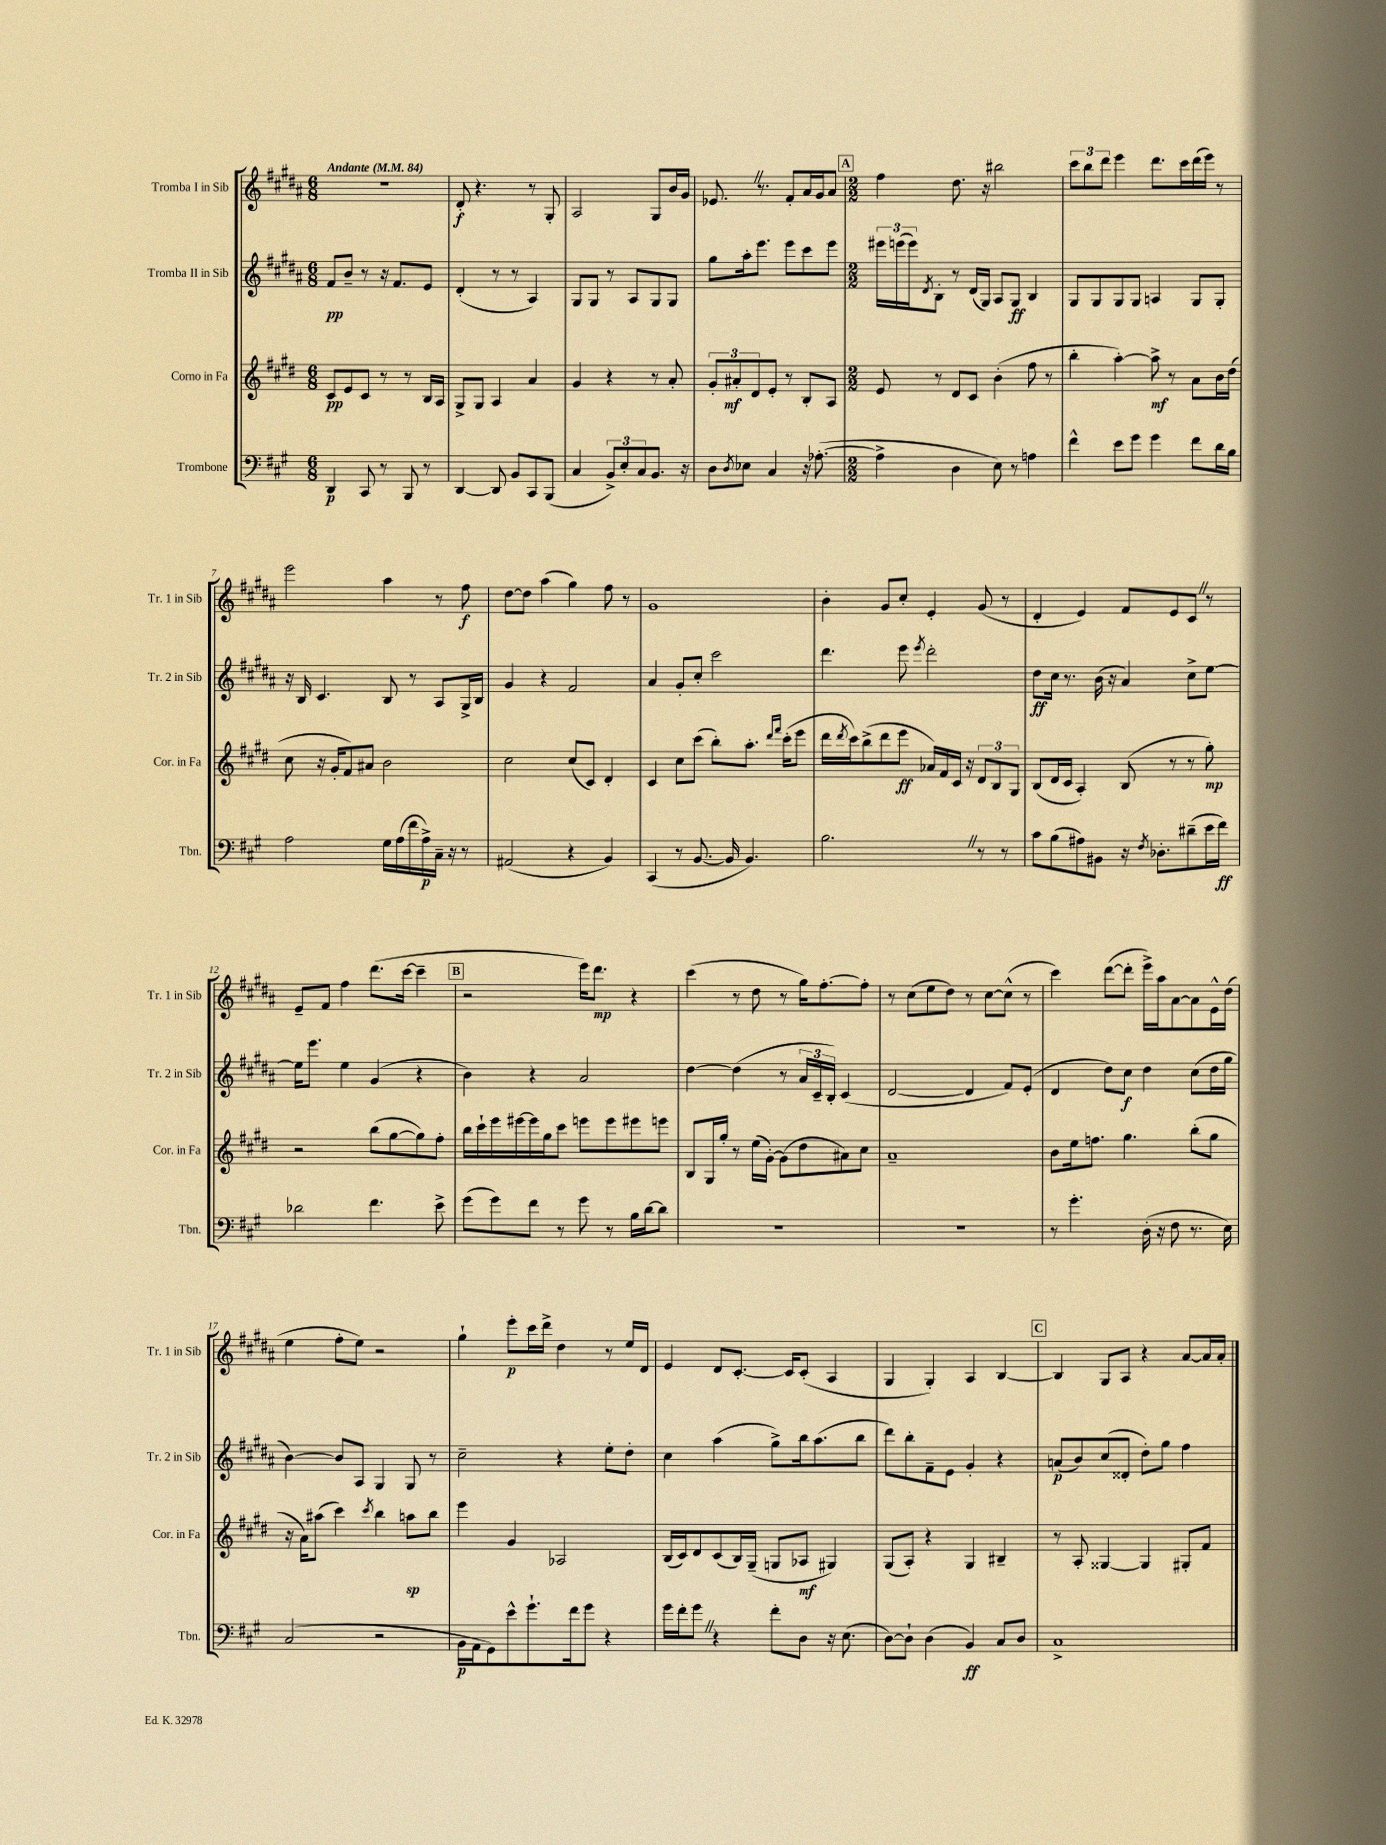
<<
\new StaffGroup <<
\new Staff = "s0" \with { instrumentName = "Tromba I in Sib" shortInstrumentName = "Tr. 1 in Sib" } {
    \clef treble \key b \major \numericTimeSignature \time 6/8 \tempo "Andante" 4 = 84
    R2. |
    dis'8-.\f r4. r8 gis8-. |
    ais2 gis8 b'16 gis'16 |
    ees'8. \once \override BreathingSign.text = \markup { \musicglyph "scripts.caesura.straight" } \breathe r8. fis'8-. ais'16 gis'16 ais'8 |
    \mark \markup { \box "A" } \numericTimeSignature \time 2/2 fis''4 dis''8. r16 bis''2 |
    \tuplet 3/2 { cis'''8 b''8 dis'''8 } e'''4 dis'''8. cis'''16 dis'''16( e'''16) r8 |
    e'''2 ais''4 r8 fis''8\f |
    dis''8~ dis''8 ais''4( gis''4) fis''8 r8 |
    gis'1 |
    b'4-. gis'8 cis''8-. e'4-. gis'8( r8 |
    dis'4-. e'4) fis'8 e'8 cis'8 \once \override BreathingSign.text = \markup { \musicglyph "scripts.caesura.straight" } \breathe r8 |
    e'8-- fis'8 fis''4 dis'''8.( cis'''16~ cis'''4-- |
    \mark \markup { \box "B" } r2 e'''16) dis'''8.\mp r4 |
    cis'''4( r8 dis''8 r8 gis''16) fis''8.~-. fis''8-. |
    r8 cis''8( e''8 dis''8) r8 cis''8~ cis''8-^( r8 |
    cis'''4) dis'''8~( dis'''8-. e'''16->) ais''16 ais'8~ ais'8 e'16-^ dis''16( |
    e''4 fis''8-. e''8) r2 |
    gis''4-! e'''8-.\p cis'''16 dis'''16-> dis''4 r8 e''16 dis'16 |
    e'4 dis'8 cis'8.~-. cis'16 cis'8-.( ais4 |
    gis4 gis4-.) ais4 b4~ |
    \mark \markup { \box "C" } b4 gis8 ais8 r4 ais'8~ ais'16 ais'16-. \bar "|." |
}
\new Staff = "s1" \with { instrumentName = "Tromba II in Sib" shortInstrumentName = "Tr. 2 in Sib" } {
    \clef treble \key b \major \numericTimeSignature \time 6/8
    fis'8\pp b'8-- r8 r16 fis'8. e'8 |
    dis'4-.( r8 r8 ais4) |
    gis8 gis8 r8 ais8 gis8 gis8 |
    gis''8 ais''16-. e'''8. e'''8 cis'''8 e'''8 |
    \mark \markup { \box "A" } \numericTimeSignature \time 2/2 \tuplet 3/2 { eis'''16 e'''16( e'''16) } \acciaccatura { dis'8 } b8-. r8 dis'16( gis16) ais8 gis8\ff b4 |
    gis8 gis8 gis8 gis8 a4 gis8 gis8-. |
    r16 b16 cis'4. b8 r8 ais8 gis16-> b16 |
    gis'4 r4 fis'2 |
    ais'4 gis'8-. cis''8-. cis'''2 |
    dis'''4. e'''8 \acciaccatura { e'''8 } dis'''2-. |
    dis''8\ff cis''16 r8. b'16( r16 ais'4) cis''8-> e''8~ |
    e''16 e'''8. e''4 gis'4( r4 |
    \mark \markup { \box "B" } b'4) r4 ais'2 |
    dis''4~ dis''4( r8 \tuplet 3/2 { ais'16 cis'16-- b16-.) } cis'4( |
    dis'2~ dis'4 fis'8) e'8-.( |
    dis'4 dis''8) cis''8\f dis''4 cis''8( dis''16 gis''16 |
    b'4~) b'8 ais8 gis4 gis8 r8 |
    cis''2-- r4 e''8-. dis''8-. |
    cis''4 ais''4( gis''8->) b''16 ais''8.( b''8 |
    dis'''8) b''8-. fis'8-- e'8 gis'4-. r4 |
    \mark \markup { \box "C" } a'8\p( b'8) cis''8( disis'8-. dis''8-.) gis''8 fis''4 \bar "|." |
}
\new Staff = "s2" \with { instrumentName = "Corno in Fa" shortInstrumentName = "Cor. in Fa" } {
    \clef treble \key e \major \numericTimeSignature \time 6/8
    cis'8\pp e'8 cis'8 r8 r8 b16 a16 |
    gis8-> gis8 a4 a'4 |
    gis'4 r4 r8 a'8-. |
    \tuplet 3/2 { gis'8-. ais'8-.\mf dis'8 } e'8-. r8 b8-. a8 |
    \mark \markup { \box "A" } \numericTimeSignature \time 2/2 e'8 r8 dis'8 cis'8 b'4-.( fis''8 r8 |
    b''4-. a''4~-.) a''8->\mf r8 a'8 b'16 dis''16( |
    cis''8 r16 gis'16-. fis'8) ais'8 b'2 |
    cis''2 cis''8( cis'8) dis'4-. |
    cis'4 cis''8 cis'''8( b''8-.) a''8.-. \grace { dis'''16 fis'''16 } cis'''16-.( e'''8 |
    dis'''16 \acciaccatura { dis'''8 } cis'''16) b''8->( dis'''8 e'''8\ff aes'16) fis'16 cis'16 r16 \tuplet 3/2 { dis'8 b8 gis8 } |
    b8( dis'16 cis'16 a4-.) b8( r8 r8 gis''8-.\mp) |
    r2 b''8( gis''8~ gis''8) fis''8-. |
    \mark \markup { \box "B" } b''16 cis'''16-! e'''16 eis'''16~ eis'''16 gis''16 cis'''8 e'''8 e'''8 eis'''8 e'''8 |
    b8 gis16 gis''16-. r8 e''16( gis'16~-.) gis'8( dis''8 ais'8) cis''8 |
    a'1-- |
    b'8 e''16 f''8. gis''4. b''8-.( gis''8 |
    r16 a'16) ais''8( cis'''4) \acciaccatura { cis'''8 } b''4 a''8\sp b''8 |
    e'''4 gis'4 aes2 |
    b16( cis'16) dis'8 cis'8( b16) gis16--( g8 aes8\mf gis4) |
    gis8( a8-.) r4 gis4 bis4-- |
    \mark \markup { \box "C" } r8 a8-. gisis4~ gisis4 gis8-. fis'8 \bar "|." |
}
\new Staff = "s3" \with { instrumentName = "Trombone" shortInstrumentName = "Tbn." } {
    \clef bass \key a \major \numericTimeSignature \time 6/8
    d,4\p cis,8 r8 b,,8 r8 |
    d,4~ d,8 b,8 cis,8 b,,8( |
    cis4 \tuplet 3/2 { b,8->) e8-. cis8 } b,8. r16 |
    d8 \acciaccatura { d8 } ees8 cis4 r16 aes8.~-.( |
    \mark \markup { \box "A" } \numericTimeSignature \time 2/2 aes4-> d4 e8) r8 a4 |
    fis'4-^ e'8 gis'8 gis'4 fis'8 d'16 b16 |
    a2 gis16 a16( fis'16 a16->\p) cis16-- r16 r8 |
    ais,2( r4 b,4) |
    cis,4( r8 b,8.~ b,16 b,4.) |
    b2. \once \override BreathingSign.text = \markup { \musicglyph "scripts.caesura.straight" } \breathe r8 r8 |
    cis'8 b8( ais8) bis,8 r16 \acciaccatura { fis8 } des8.-. dis'8--( e'16 fis'16\ff) |
    des'2 fis'4. e'8-> |
    \mark \markup { \box "B" } gis'8( gis'8) fis'8 r8 gis'8 r8 b16 d'16~ d'8 |
    r1 |
    R1 |
    r8 gis'4.-. d16-.( r16 fis8 r8. e16) |
    cis2( r2 |
    b,16\p a,16 gis,8) e'8-^ gis'8.-! fis'16 gis'8 r4 |
    gis'16 fis'16-. gis'8 \once \override BreathingSign.text = \markup { \musicglyph "scripts.caesura.straight" } \breathe r4 fis'8-. d8 r16 e8.( |
    d8~) d8-! d4( b,4\ff) cis8 d8 |
    \mark \markup { \box "C" } cis1-> \bar "|." |
}
>>
>>
